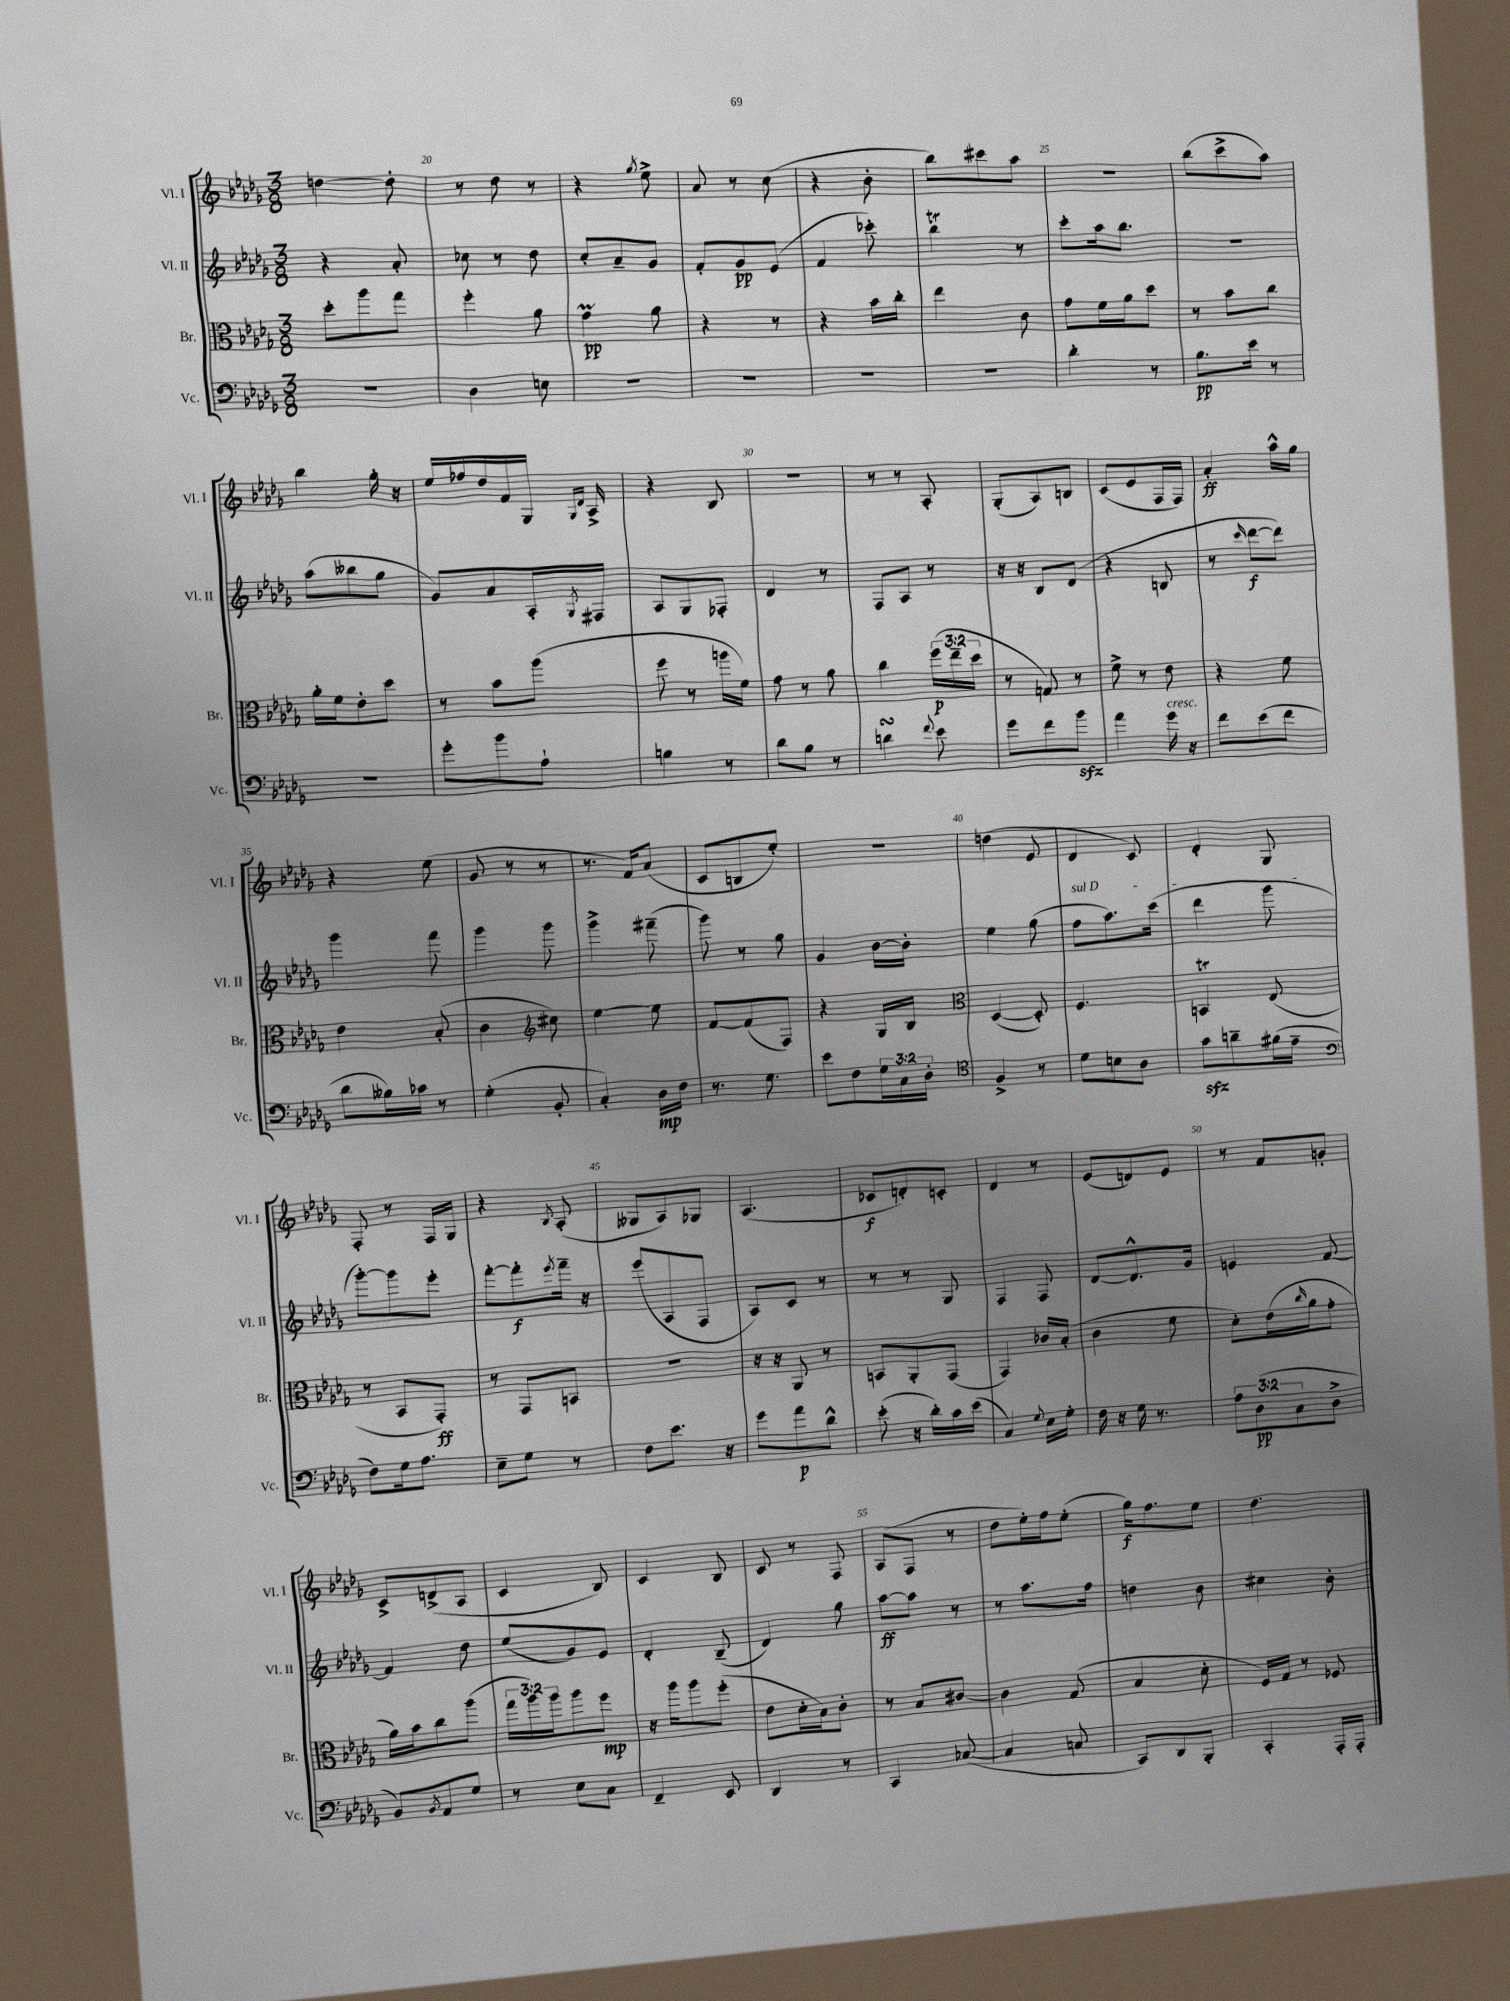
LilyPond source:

<<
\new StaffGroup <<
\new Staff = "s0" \with { instrumentName = "Vl. I" shortInstrumentName = "Vl. I" } {
    \clef treble \key des \major \numericTimeSignature \time 3/8
    d''4~ d''8-. |
    r8 des''8 r8 |
    r4 \acciaccatura { ges''8 } ees''8-> |
    aes'8 r8 c''8( |
    r4 bes'8-. |
    bes''8) cis'''8 aes''8 |
    R4. |
    bes''8( c'''8-> aes''8) |
    bes''4 ges''16-. r16 |
    ees''16 fes''16 des''16 f'16 ges16 \grace { ges16 des'16 } aes16-> |
    r4 bes8 |
    r4. |
    r8 r8 aes8-. |
    ges8-.( aes8) b8 |
    c'8( ees'8 f16 f16) |
    aes'4-.\ff aes''16-^ ges''16 |
    r4 ees''8( |
    ges'8 r8 r8 |
    r8. f'16) aes'8( |
    c'8 b8 ees''8-.) |
    R4. |
    d''4( ees'8 |
    des'4 c'8) |
    des'4-. ges8 |
    f8-. r8 f16 ges16 |
    r4 \acciaccatura { bes8 } aes8-.( |
    geses8 aes8) ges8 |
    aes4.( |
    ces'8\f d'8-.) c'8-. |
    des'4 r8 |
    ees'8( d'8) ees'8 |
    r8 f'8 g'8-. |
    c'8-> d'8->( aes8 |
    c'4 bes8) |
    c'4 bes8 |
    c'8 r8 f8 |
    aes8( f8 r8 |
    des''8 ees''16-.) f''16 ees''8-.( |
    ges''16\f) f''8. ees''8 |
    des''4. \bar "|." |
}
\new Staff = "s1" \with { instrumentName = "Vl. II" shortInstrumentName = "Vl. II" } {
    \clef treble \key des \major \numericTimeSignature \time 3/8
    r4 aes'8-. |
    ces''8 r8 des''8 |
    c''8-. aes'8-- ges'8 |
    f'8-. ges'8\pp ees'8( |
    f'4 ces'''8-.) |
    bes''4\trill r8 |
    c'''8-. aes''16 bes''8. |
    R4. |
    aes''8( beses''8 ges''8 |
    ges'8) aes'8 aes16-. \acciaccatura { ges8 } fis16 |
    aes8 ges8 fes8-. |
    des'4 r8 |
    f8 aes8 r8 |
    r16 r16 bes8 des'8( |
    r4 b8 |
    r8 \grace { c'''16 } des'''8~\f des'''8) |
    ges'''4 f'''8 |
    ges'''4 ges'''8 |
    ges'''4-> fis'''8--( |
    ges'''8) r8 ges''8 |
    ges'4 bes'16~ bes'16-. |
    ees''4 ges''8( |
    \once \override TextSpanner.bound-details.left.text = \markup { \italic "sul D" } f''8\startTextSpan aes''8.) c'''16( |
    des'''4 ges'''8\stopTextSpan |
    ges'''8~-.) ges'''8 ees'''8-. |
    f'''8~-. f'''8-.\f \acciaccatura { ees'''8 } f'''16-- r16 |
    ees'''8( aes8 f8 |
    aes8) c'8 r8 |
    r8 r8 ges8 |
    f4 f8 |
    des'8~ des'8.-^ ges'16 |
    e'4 f'8~ |
    f'4 des''8 |
    ees''8( ges'8) ees'8 |
    des'4-. bes8--( |
    des'4) ges''8 |
    aes''8~\ff aes''8 r8 |
    r8 aes''8. f''16 |
    d''4 bes'8 |
    cis''4 bes'8-. \bar "|." |
}
\new Staff = "s2" \with { instrumentName = "Br." shortInstrumentName = "Br." } {
    \clef alto \key des \major \numericTimeSignature \time 3/8 \override Staff.TupletNumber.text = #tuplet-number::calc-fraction-text
    des''8-. aes''8 ges''8 |
    f''4-. aes'8 |
    ges'4\prall\pp aes'8 |
    r4 r8 |
    r4 bes'16 c''16-. |
    ees''4 c'8 |
    ges'8 f'16 aes'16 des''8 |
    r8 bes'8 c''8 |
    aes'16-. f'16 ees'8-. des''8 |
    r8 bes'8 aes''8( |
    f''8 r8 a''16 f'16) |
    ges'8 r8 aes'8 |
    c''4 \tuplet 3/2 { f''16\p( ees''16-- des''16 } |
    r8 g8) r8 |
    f'8-> r8 ees'8 |
    r4 f'8 |
    ees'4 bes8-.( |
    c'4 \clef treble cis''8) |
    ees''4~ ees''8 |
    f'8~ f'8( f8) |
    r4 ges16 bes16 |
    \clef alto des4~( des8-.) |
    f4. |
    b,4\trill ees8( |
    r8 bes,8 ges,8-.\ff) |
    r8 ges,8 b,8 |
    R4. |
    r16 r16 aes,8 r8 |
    b,8 aes,8-. ges,8( |
    ges,4) ces'16 bes16-.( |
    c'4 f'8 |
    des'8-.) ees'16( \grace { c''16 } aes'16 ges'8-. |
    aes'16) bes'16 c''8 aes''8( |
    \tuplet 3/2 { ges''16 aes''16) aes''16 } aes''8 f''8\mp |
    r16 aes''16 aes''8 f''8-.( |
    ees'8 des'16-. bes16) c'8-. |
    r8 bes8 cis'8~ |
    cis'4 ges8( |
    bes4 des'8-. |
    f16) ges16 r8 fes8 \bar "|." |
}
\new Staff = "s3" \with { instrumentName = "Vc." shortInstrumentName = "Vc." } {
    \clef bass \key des \major \numericTimeSignature \time 3/8 \override Staff.TupletNumber.text = #tuplet-number::calc-fraction-text
    R4. |
    des4 e8 |
    R4. |
    R4. |
    R4. |
    R4. |
    des'4-. r8 |
    bes8.\pp ees'16 r8 |
    R4. |
    ges'8-. bes'8 aes8-! |
    b4 r8 |
    des'8 bes8 r8 |
    d'4\turn \appoggiatura { f'8 } ees'8 |
    ges'8 f'8 bes'8\sfz |
    aes'4 ges'16^\markup { \italic "cresc." } r16 |
    f'8 ees'8( f'8 |
    des'8 beses16) ces'16 r8 |
    ges4-.( bes,8-. |
    c4-.) des16\mp f16 |
    r8. ges8. |
    ees'8 f8 \tuplet 3/2 { ges16 c16 des16-. } |
    \clef tenor f4-> r8 |
    des'8 b8 aes8 |
    ges'8\sfz a'8-- fis'16( ees'16-- |
    \clef bass f8) ges16 aes8. |
    ees8-- ges8 r8 |
    f8 ees'8. r16 |
    ges'8 aes'8\p des'8-^ |
    ees'8-.( r16 des'16-.) c'16 ees'16( |
    c4) \appoggiatura { ges8 } ees16 ges16-. |
    f16 r16 ges16 r8. |
    \tuplet 3/2 { aes8 des8\pp( c8 } des8-> |
    bes,8) \acciaccatura { bes,8 } aes,8 ges8 |
    r8 ees8 c8 |
    f,4-- ees,8 |
    des,4 r8 |
    c,4 ces8~( |
    ces4 c8 |
    c,8) des,8 bes,,8-. |
    c,4-. aes,,16-. aes,,16-. \bar "|." |
}
>>
>>
\layout { \context { \Score currentBarNumber = #19 \override BarNumber.break-visibility = ##(#f #t #t) barNumberVisibility = #(every-nth-bar-number-visible 5) } }
